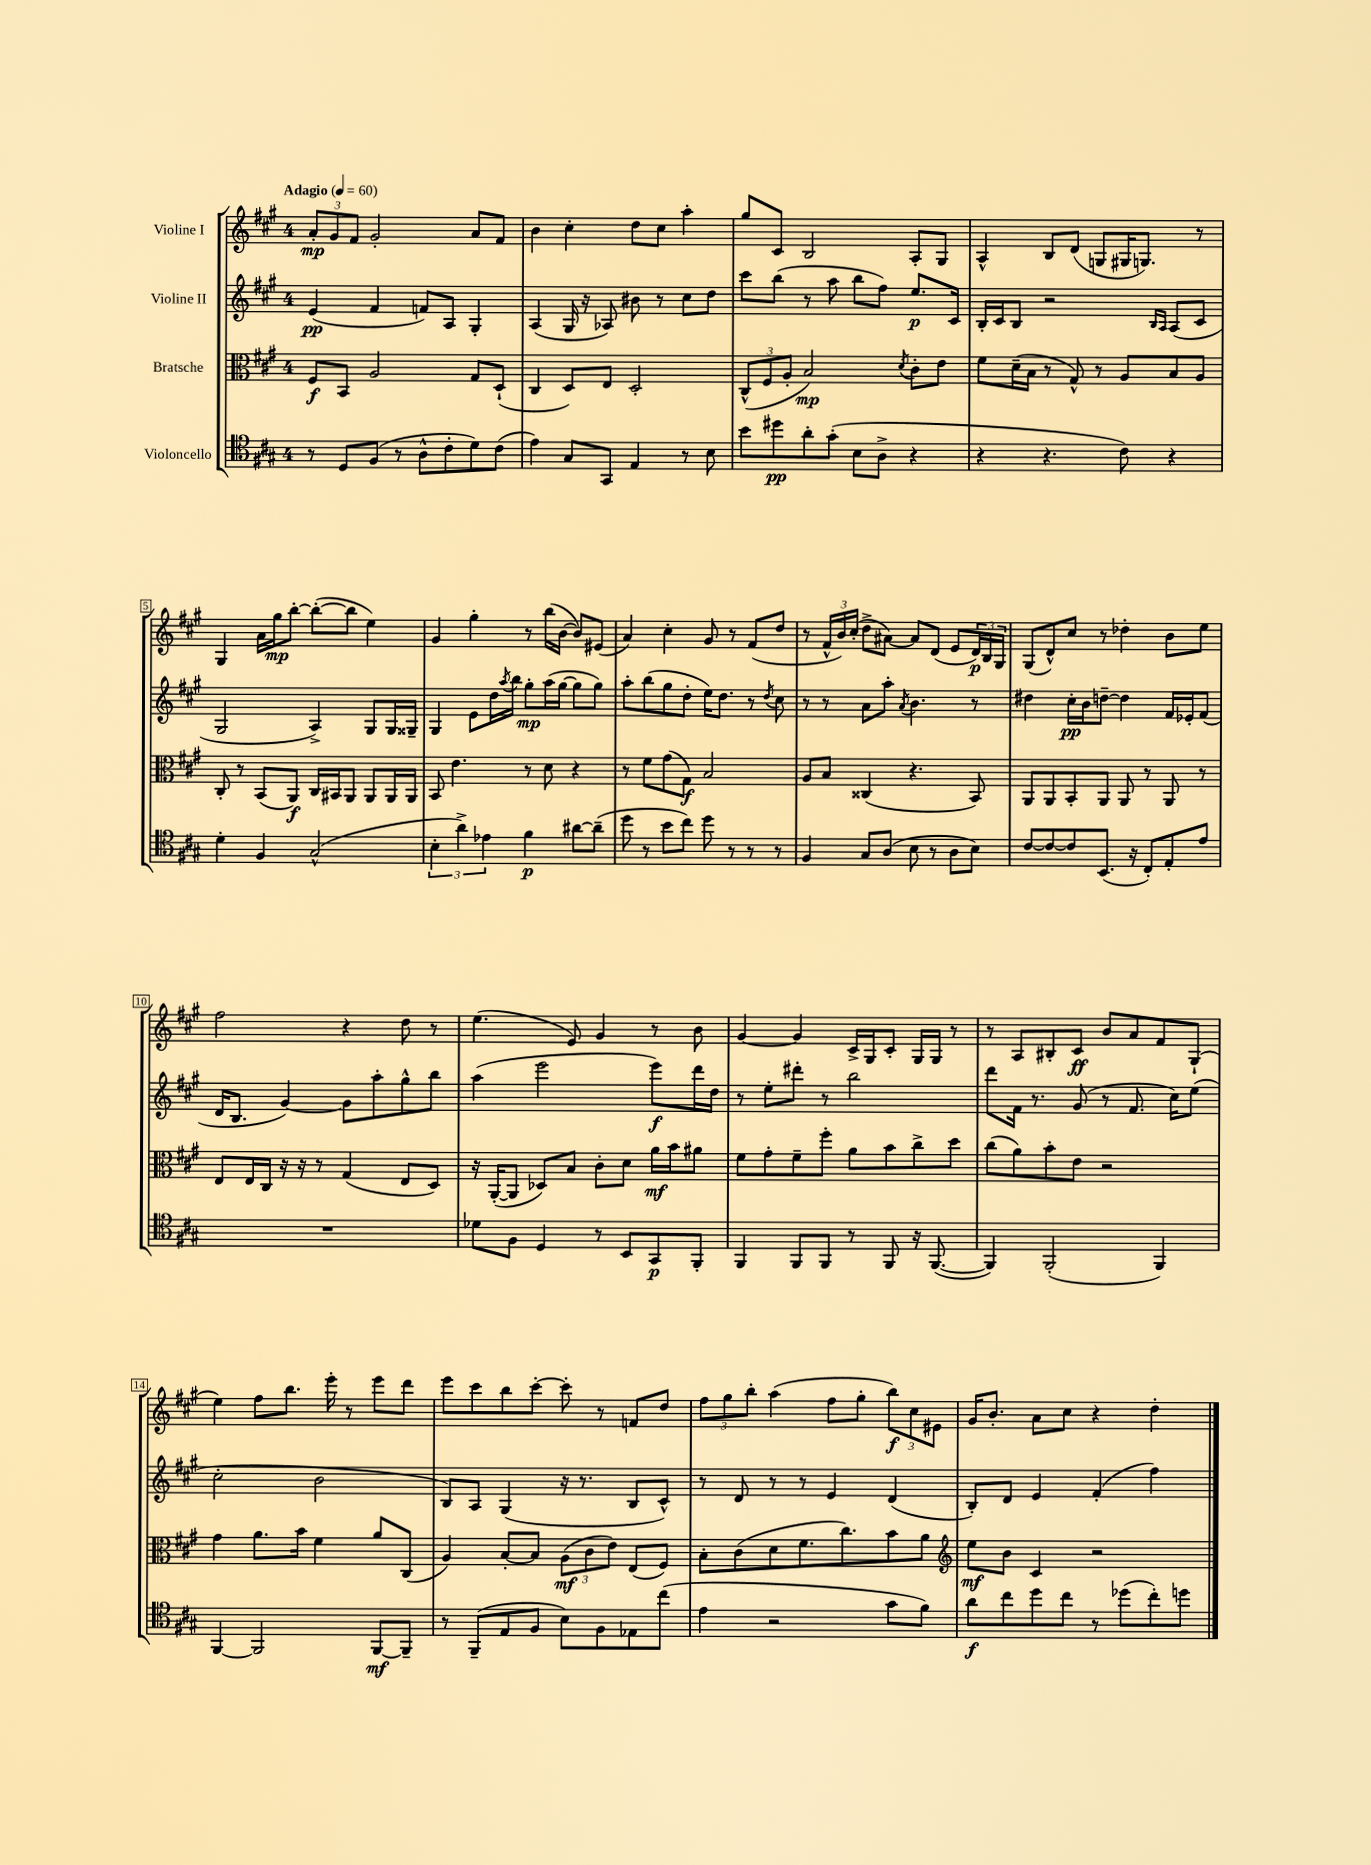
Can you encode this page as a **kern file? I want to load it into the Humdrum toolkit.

**kern	**dynam	**kern	**dynam	**kern	**dynam	**kern	**dynam
*part4	*part4	*part3	*part3	*part2	*part2	*part1	*part1
*staff4	*staff4	*staff3	*staff3	*staff2	*staff2	*staff1	*staff1
*I"Violoncello	*	*I"Bratsche	*	*I"Violine II	*	*I"Violine I	*
*clefC4	*	*clefC3	*	*clefG2	*	*clefG2	*
*k[f#c#g#]	*	*k[f#c#g#]	*	*k[f#c#g#]	*	*k[f#c#g#]	*
*M4/4	*	*M4/4	*	*M4/4	*	*M4/4	*
*MM60	*	*MM60	*	*MM60	*	*MM60	*
=1	=1	=1	=1	=1	=1	=1	=1
!	!	!	!	!	!	!LO:TX:a:B:t=Adagio	!
8r	.	8F#/L	f	(4e/	pp	12a'/L	mp
.	.	.	.	.	.	12g#/	.
8D/L	.	8BB/J	.	.	.	.	.
.	.	.	.	.	.	12f#/J	.
(8F#/J	.	2A/	.	4f#/	.	2g#'/	.
8r	.	.	.	.	.	.	.
8A^^\L	.	.	.	8fn/L)	.	.	.
8c#'\	.	.	.	8A/J	.	.	.
8d\)	.	8G#/L	.	4G#'/	.	8a/L	.
(8c#\J	.	(8D`/J	.	.	.	8f#/J	.
=2	=2	=2	=2	=2	=2	=2	=2
4e\)	.	4C#/	.	(4A/	.	4b\	.
8G#/L	.	8D/L)	.	16G#/	.	4cc#'\	.
.	.	.	.	16r	.	.	.
8GG#/J	.	8E/J	.	8A-X/)	.	.	.
4E/	.	2D'/	.	8b#X\	.	8dd\L	.
.	.	.	.	8r	.	8cc#\J	.
8r	.	.	.	8cc#\L	.	4aa'\	.
8B\	.	.	.	8dd\J	.	.	.
=3	=3	=3	=3	=3	=3	=3	=3
8b\L	.	(12C#^^/L	.	8ccc#\L	.	8gg#/L	.
.	.	12F#/	.	.	.	.	.
8dd#X\	pp	.	.	(8bb\J	.	8c#/J	.
.	.	12A'/J	.	.	.	.	.
8a'\	.	2B/)	mp	8r	.	2B/	.
(8g#'\J	.	.	.	8aa\	.	.	.
8B\L	.	.	.	8bb\L	.	.	.
8A^\J	.	.	.	8ff#\J)	.	.	.
.	.	8qd/	.	.	.	.	.
4r	.	8c#'\L	.	8.ee/L	p	8A'/L	.
.	.	8e\J	.	.	.	8G#/J	.
.	.	.	.	16c#/Jk	.	.	.
=4	=4	=4	=4	=4	=4	=4	=4
4r	.	8f#\L	.	16B'/LL	.	4A^^/	.
.	.	.	.	16c#/J	.	.	.
.	.	(16d~\L	.	8B/J	.	.	.
.	.	16B\JJ	.	.	.	.	.
4.r	.	8r	.	2r	.	8B/L	.
.	.	8G#^^/)	.	.	.	(8d/J	.
.	.	8r	.	.	.	8Gn/L	.
8c#\)	.	8A/L	.	.	.	16G#X/K	.
.	.	.	.	.	.	8.Gn/J)	.
.	.	.	.	16qqB/LL	.	.	.
.	.	.	.	16qqA/JJ	.	.	.
4r	.	8B/	.	(8A/L	.	.	.
.	.	8A/J	.	8c#/J	.	8r	.
!!LO:LB:g=z
=5	=5	=5	=5	=5	=5	=5	=5
4d'\	.	8C#'/	.	2G#/	.	4G#/	.
.	.	8r	.	.	.	.	.
4F#/	.	(8BB/L	.	.	.	16a\LL	.
.	.	.	.	.	.	16gg#\J	mp
.	.	8AA/J)	f	.	.	[8bb'\J	.
(2G#^^/	.	16C#/LL	.	4A^/)	.	(8bb'\L_	.
.	.	16BB#X/J	.	.	.	.	.
.	.	8AA/J	.	.	.	8bb\J]	.
.	.	8AA/L	.	8G#/L	.	4ee\)	.
.	.	16AA/L	.	16G#/L	.	.	.
.	.	16AA/JJ	.	16G##X~/JJ	.	.	.
=6	=6	=6	=6	=6	=6	=6	=6
6B'\	.	8BB/	.	4G#/	.	4g#/	.
.	.	4.e\	.	.	.	.	.
6a^\)	.	.	.	.	.	.	.
.	.	.	.	8e\L	.	4gg#'\	.
6e-X\	.	.	.	.	.	.	.
.	.	.	.	16dd\L	.	.	.
.	.	.	.	8qaa/	.	.	.
.	.	.	.	16bb\JJ	.	.	.
4f#\	p	8r	.	8gg#'\L	mp	8r	.
.	.	8d\	.	(16aa\L	.	(16bb\LL	.
.	.	.	.	[16gg#\JJ	.	[16b\JJ	.
[8a#X\L	.	4r	.	8gg#\L]	.	8b/L])	.
(8a#~\J]	.	.	.	8gg#\J)	.	(8e#X/J	.
=7	=7	=7	=7	=7	=7	=7	=7
8dd\	.	8r	.	8aa'\L	.	4a/)	.
8r	.	8f#\L	.	(8bb\	.	.	.
8b\L	.	(8g#\	.	8gg#\	.	4cc#'\	.
8cc#\J)	.	8G#\J)	f	8dd'\J	.	.	.
8dd\	.	2B/	.	16ee\KL)	.	8g#/	.
.	.	.	.	8.dd\J	.	.	.
8r	.	.	.	.	.	8r	.
8r	.	.	.	8r	.	(8f#/L	.
.	.	.	.	8qdd/	.	.	.
8r	.	.	.	8cc#\	.	8dd/J	.
=8	=8	=8	=8	=8	=8	=8	=8
4F#/	.	8A/L	.	8r	.	8r	.
.	.	8B/J	.	8r	.	24f#^^/LL	.
.	.	.	.	.	.	24b/)	.
.	.	.	.	.	.	(24cc#'/JJ	.
8G#/L	.	(4C##X/	.	8a\L	.	8dd^\L	.
(8A/J	.	.	.	8aa'\J	.	[8a#X\J)	.
.	.	.	.	8qa/	.	.	.
8B\	.	4.r	.	4.b\	.	8a#/L]	.
8r	.	.	.	.	.	(8d/J	.
8A\L	.	.	.	.	.	8e/L	.
8B\J)	.	8BB/)	.	8r	.	24d/L)	p
.	.	.	.	.	.	24B/	.
.	.	.	.	.	.	24G#/JJ	.
=9	=9	=9	=9	=9	=9	=9	=9
[8c#/L	.	8AA/L	.	4dd#X\	.	(8G#/L	.
8c#/_	.	8AA/	.	.	.	8d^^/)	.
8c#/]	.	8BB'/	.	16cc#'\LL	pp	8cc#/J	.
.	.	.	.	16b\J	.	.	.
(8.BB/J	.	8AA/J	.	[8ddn~\J	.	8r	.
.	.	8AA/	.	4dd\]	.	4dd-X'\	.
16r	.	.	.	.	.	.	.
8C#'/L)	.	8r	.	.	.	.	.
8E'/	.	8AA/	.	16f#/LL	.	8b\L	.
.	.	.	.	16e-X'/J	.	.	.
8e/J	.	8r	.	(8f#/J	.	8ee\J	.
!!LO:LB:g=z
=10	=10	=10	=10	=10	=10	=10	=10
1r	.	8E/L	.	16d/KL	.	2ff#\	.
.	.	.	.	8.B/J	.	.	.
.	.	16E/L	.	.	.	.	.
.	.	16C#/JJ	.	.	.	.	.
.	.	16r	.	[4g#/)	.	.	.
.	.	16r	.	.	.	.	.
.	.	8r	.	.	.	.	.
.	.	(4G#/	.	8g#\L]	.	4r	.
.	.	.	.	8aa'\	.	.	.
.	.	8E/L	.	8gg#^^\	.	8dd\	.
.	.	8D/J)	.	8bb\J	.	8r	.
=11	=11	=11	=11	=11	=11	=11	=11
8d-X\L	.	16r	.	(4aa\	.	(4.ee\	.
.	.	([16AA'/KL	.	.	.	.	.
8F#\J	.	8AA/J]	.	.	.	.	.
4D/	.	8D-X/L)	.	2eee\	.	.	.
.	.	8B/J	.	.	.	8e/)	.
8r	.	8c#'\L	.	.	.	4g#/	.
8BB/L	.	8d\J	.	.	.	.	.
8GG#/	p	16a\LL	mf	8eee\L)	f	8r	.
.	.	16b\J	.	.	.	.	.
8FF#'/J	.	8a#X\J	.	16ddd\L	.	8b\	.
.	.	.	.	16dd\JJ	.	.	.
=12	=12	=12	=12	=12	=12	=12	=12
4FF#/	.	8f#\L	.	8r	.	[4g#/	.
.	.	8g#'\	.	8ee'\L	.	.	.
8FF#/L	.	8f#~\	.	8ddd#X'\J	.	4g#/]	.
8FF#/J	.	8ff#'\J	.	8r	.	.	.
8r	.	8a\L	.	2bb\	.	16c#^/LL	.
.	.	.	.	.	.	16G#/J	.
8FF#/	.	8b\	.	.	.	8c#'/J	.
16r	.	8cc#^\	.	.	.	16G#/LL	.
([8.FF#/	.	.	.	.	.	16G#/JJ	.
.	.	8dd\J	.	.	.	8r	.
=13	=13	=13	=13	=13	=13	=13	=13
4FF#/])	.	(8cc#\L	.	8ddd\L	.	8r	.
.	.	8a\)	.	16f#\Jk	.	8A/L	.
.	.	.	.	8.r	.	.	.
(2FF#'/	.	8b'\	.	.	.	8B#X'/	.
.	.	8e\J	.	(8g#/	.	8c#/J	ff
.	.	2r	.	8r	.	8b/L	.
.	.	.	.	8.f#/	.	8a/	.
4FF#/)	.	.	.	.	.	8f#/	.
.	.	.	.	16cc#\KL)	.	.	.
.	.	.	.	(8ee\J	.	(8G#`/J	.
!!LO:LB:g=z
=14	=14	=14	=14	=14	=14	=14	=14
[4FF#/	.	4g#\	.	2cc#'\	.	4ee\)	.
2FF#/]	.	8.a\L	.	.	.	8ff#\L	.
.	.	.	.	.	.	8.bb\J	.
.	.	16b\Jk	.	.	.	.	.
.	.	4f#\	.	2b\	.	.	.
.	.	.	.	.	.	16eee'\	.
.	.	.	.	.	.	8r	.
[8FF#/L	mf	8a/L	.	.	.	8eee\L	.
8FF#~/J]	.	(8C#/J	.	.	.	8ddd\J	.
=15	=15	=15	=15	=15	=15	=15	=15
8r	.	4A/)	.	8B/L)	.	8eee\L	.
(8FF#~/L	.	.	.	8A/J	.	8ccc#\	.
8E/	.	[8B'/L	.	(4G#/	.	8bb\	.
8F#/J	.	8B/J]	.	.	.	[8ccc#'\J	.
8B\L)	.	(12A\L	mf	16r	.	8ccc#'\]	.
.	.	.	.	8.r	.	.	.
.	.	12c#\	.	.	.	.	.
8F#\	.	.	.	.	.	8r	.
.	.	12e\J)	.	.	.	.	.
8E-X\	.	(8E/L	.	8B/L	.	8fn/L	.
(8cc#\J	.	8F#/J)	.	8c#^^/J)	.	8dd/J	.
=16	=16	=16	=16	=16	=16	=16	=16
4e\	.	8B'\L	.	8r	.	12ff#\L	.
.	.	.	.	.	.	12gg#\	.
.	.	(8c#\	.	8d/	.	.	.
.	.	.	.	.	.	12bb'\J	.
2r	.	8d\	.	8r	.	(4aa\	.
.	.	8.f#\	.	8r	.	.	.
.	.	.	.	4e/	.	8ff#\L	.
.	.	8.cc#\)	.	.	.	.	.
.	.	.	.	.	.	8gg#'\J	.
8g#\L	.	8b\	.	(4d/	.	12bb\L)	f
.	.	.	.	.	.	12cc#\	.
8f#\J)	.	8a\J	.	.	.	.	.
.	.	.	.	.	.	12e#X\J	.
=17	=17	=17	=17	=17	=17	=17	=17
*	*	*clefG2	*	*	*	*	*
8a\L	f	8ee\L	mf	8B'/L)	.	16g#/KL	.
.	.	.	.	.	.	8.b'/J	.
8cc#\	.	8b\J	.	8d/J	.	.	.
8dd\	.	4c#/	.	4e/	.	8a\L	.
8cc#\J	.	.	.	.	.	8cc#\J	.
8r	.	2r	.	(4f#'/	.	4r	.
(8dd-X\L	.	.	.	.	.	.	.
8cc#'\)	.	.	.	4ff#\)	.	4dd'\	.
8ddn\J	.	.	.	.	.	.	.
==	==	==	==	==	==	==	==
*-	*-	*-	*-	*-	*-	*-	*-
